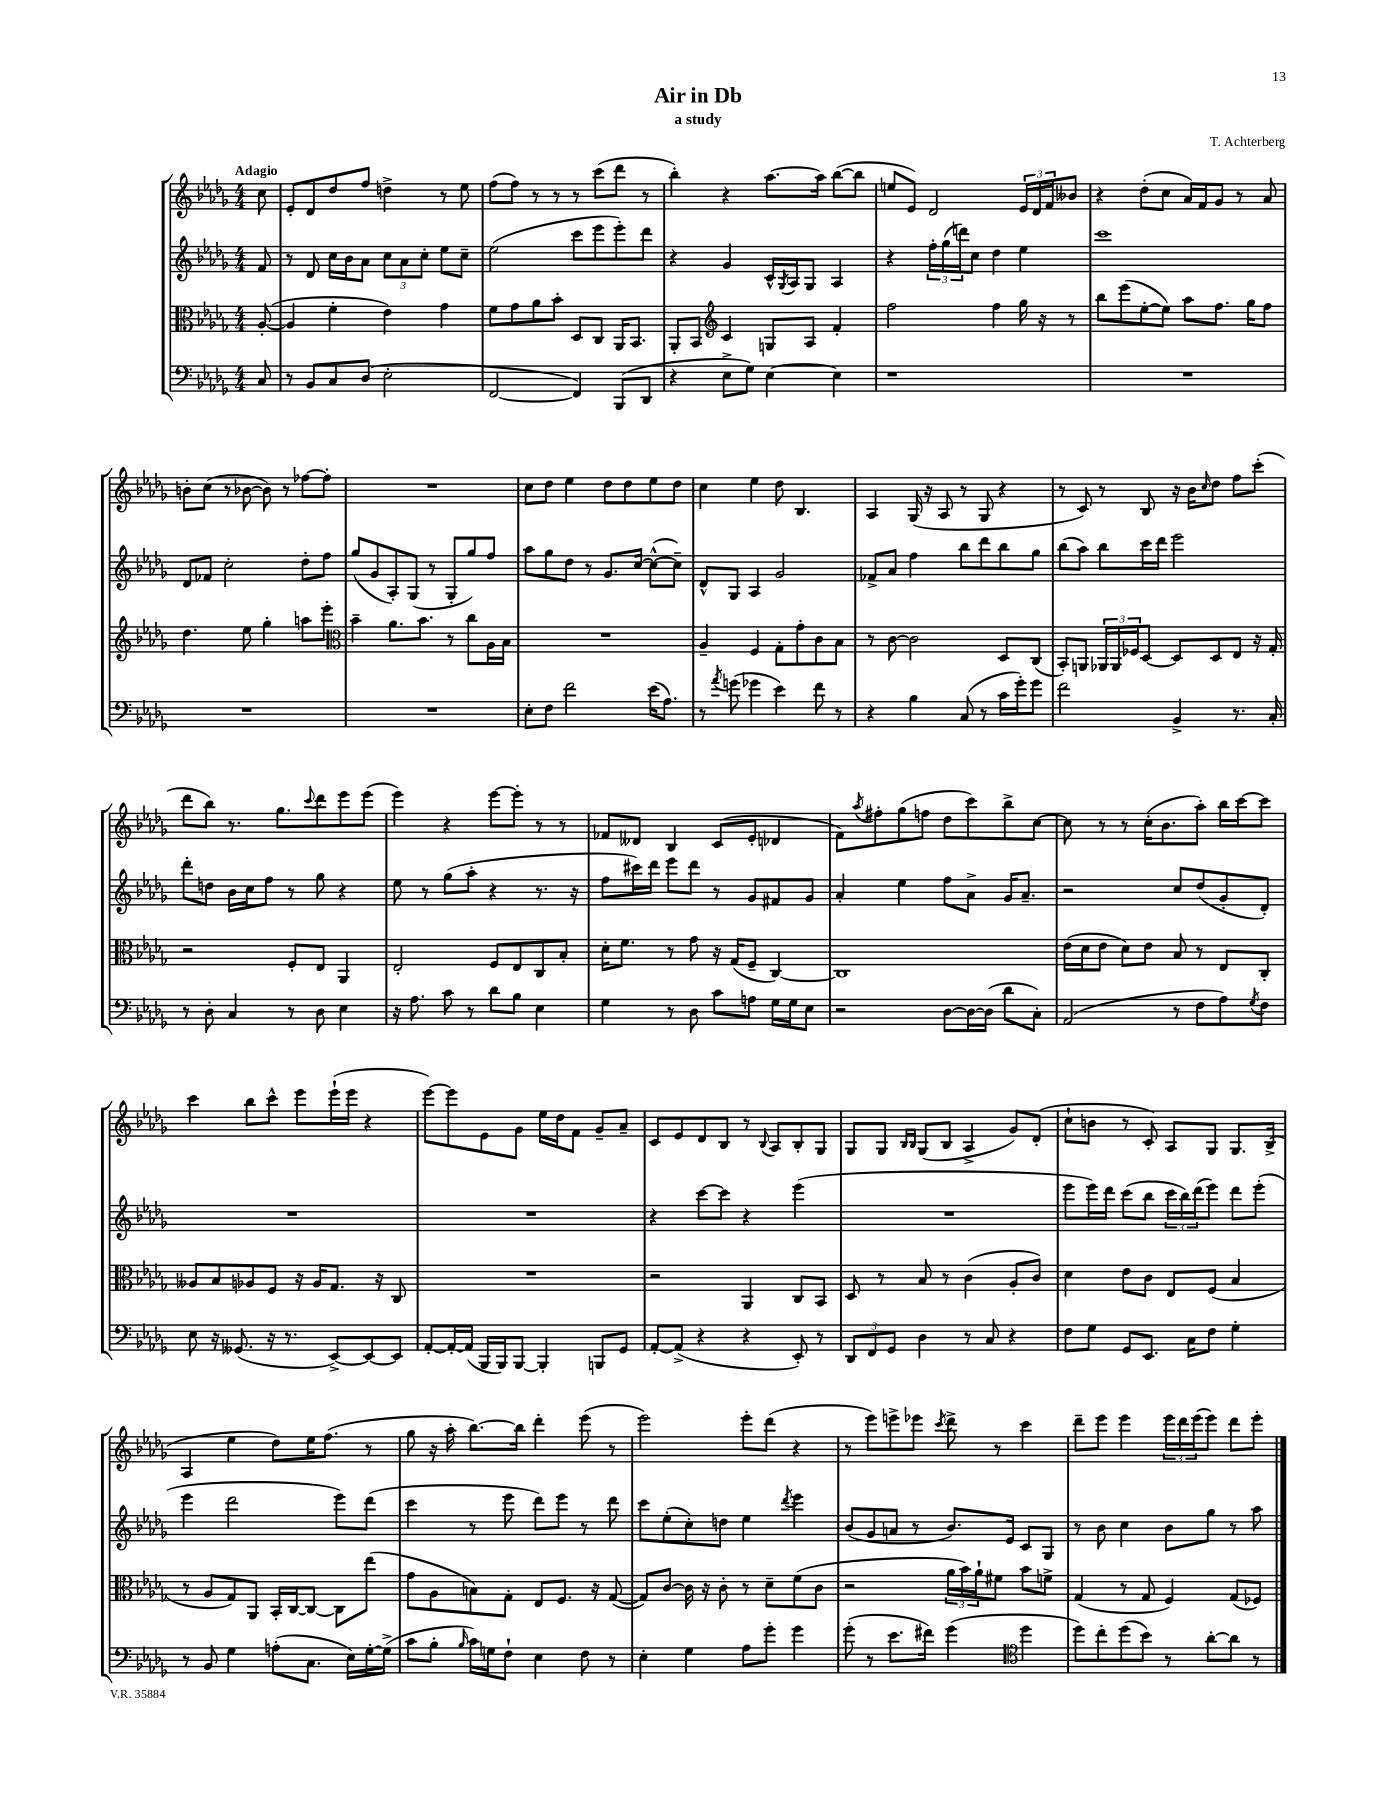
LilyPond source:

\header { title = "Air in Db" composer = "T. Achterberg" subtitle = "a study" }
<<
\new StaffGroup <<
\new Staff = "s0" {
    \clef treble \key des \major \numericTimeSignature \time 4/4 \partial 8 \tempo "Adagio"
    c''8 |
    ees'8-. des'8 des''8 f''8 d''4-> r8 ees''8 |
    f''8( f''8) r8 r8 r8 c'''8( des'''8 r8 |
    bes''4-.) r4 aes''8.~ aes''16 bes''8~( bes''8 |
    e''8 ees'8) des'2 \tuplet 3/2 { ees'16 des'16 f'16 } beses'8 |
    r4 des''8-.( c''8 aes'16) f'16 ges'8 r8 aes'8 |
    b'8-. c''8( r8 bes'8~ bes'8) r8 fes''8~ fes''8-. |
    R1 |
    c''8 des''8 ees''4 des''8 des''8 ees''8 des''8 |
    c''4 ees''4 des''8 bes4. |
    aes4 ges16( r16 aes8 r8 ges8 r4 |
    r8 c'8) r8 bes8 r16 bes'16 \grace { c''16 } des''8 f''8 c'''8-.( |
    des'''8 bes''8) r8. ges''8. \appoggiatura { c'''8 } des'''8 ees'''8 ees'''8( |
    ees'''4) r4 ees'''8~ ees'''8-. r8 r8 |
    fes'8 deses'8 bes4 c'8( ees'8-. des'4 |
    f'8) \acciaccatura { aes''8 } fis''8-. ges''8( f''8 des''8 c'''8) bes''8-> c''8~ |
    c''8 r8 r8 c''16-.( bes'8. aes''8-.) bes''16 c'''16~ c'''8 |
    c'''4 bes''8 c'''8-^ ees'''8 ees'''16-!( ees'''16 r4 |
    ees'''8~) ees'''8 ees'8 ges'8 ees''16 des''16 f'8 ges'8-- aes'8-- |
    c'8 ees'8 des'8 bes8 r8 \appoggiatura { bes8 } aes8 bes8-. ges8 |
    ges8 ges8 \grace { bes16 bes16 } ges8( bes8 aes4-> ges'8) des'8-.( |
    c''8-! b'8 r8 c'8-.) aes8 ges8 ges8. bes16->( |
    aes4 ees''4 des''8) ees''16 f''8.( r8 |
    ges''8 r16 aes''16-. bes''8.~) bes''16 des'''4-. ees'''8( r8 |
    ees'''2) ees'''8-. des'''8( r4 |
    r8 ees'''8) e'''8-> ees'''8 \acciaccatura { c'''8 } des'''8-> r8 c'''4 |
    des'''8-- ees'''8 ees'''4 \tuplet 3/2 { ees'''16 des'''16 ees'''16( } ees'''8) des'''8 ees'''8-. \bar "|." |
}
\new Staff = "s1" {
    \clef treble \key des \major \numericTimeSignature \time 4/4 \partial 8
    f'8 |
    r8 des'8 c''16 bes'16 aes'8 \tuplet 3/2 { c''8 aes'8 c''8-. } ees''8 c''8-- |
    ees''2( c'''8 ees'''8 ees'''8-.) des'''8 |
    r4 ges'4 c'16-^ \acciaccatura { ges8 } aes16 ges8 aes4 |
    r4 \tuplet 3/2 { f''16-. ges''16( d'''16) } c''8 des''4 ees''4 |
    c'''1 |
    des'8 fes'8 c''2-. des''8-. f''8 |
    ges''8( ges'8 aes8-.) ges8( r8 ges8-. ges''8) f''8 |
    aes''8 ges''8 des''8 r8 ges'8. c''16~ c''8~-^( c''8--) |
    des'8-^ ges8 aes4 ges'2 |
    fes'8-> aes'8 f''4 bes''8 des'''8 bes''8 ges''8 |
    bes''8( aes''8) bes''8 c'''16 des'''16 ees'''2 |
    des'''8-. d''8 bes'16 c''16 f''8 r8 ges''8 r4 |
    ees''8 r8 ges''8( aes''8-. r4 r8. r16 |
    f''8 cis'''16) des'''16 ees'''8 des'''8 r8 ges'8 fis'8 ges'8 |
    aes'4-. ees''4 f''8 aes'8-> ges'16 aes'8.-- |
    r2 c''8 des''8( ges'8-. des'8-.) |
    R1 |
    R1 |
    r4 c'''8~ c'''8 r4 ees'''4( |
    R1 |
    ees'''8 ees'''16) des'''16 c'''8( bes''8 \tuplet 3/2 { c'''16 bes''16) des'''16( } ees'''8) des'''8 ees'''8-.( |
    ees'''4 des'''2 ees'''8) des'''8( |
    c'''4 r8 ees'''8 des'''8) ees'''8 r8 des'''8 |
    c'''8 ees''8-.( c''8-.) d''8 ees''4 \acciaccatura { des'''8 } ees'''4 |
    bes'8( ges'8 a'8 r8 bes'8.) ees'16 c'8 ges8 |
    r8 bes'8 c''4 bes'8 ges''8 r8 aes''8 \bar "|." |
}
\new Staff = "s2" {
    \clef alto \key des \major \numericTimeSignature \time 4/4 \partial 8
    aes8~-.( |
    aes4 f'4-. ees'4) ges'4 |
    f'8 ges'8 aes'8 bes'8-. des8 c8 aes,16 bes,8. |
    aes,8-. bes,8 \clef treble c'4 g8 aes8 f'4-. |
    f''2 f''4 ges''16 r16 r8 |
    bes''8 ees'''8( ees''8~-. ees''8) aes''8 f''8. ges''16 f''8 |
    des''4. ees''8 ges''4-. a''8 ees'''8-. |
    \clef alto bes'4-- aes'8. bes'8. r8 c''8 aes16 bes16 |
    R1 |
    aes4-- f4 ges8-. ges'8-. c'8 bes8 |
    r8 c'8~ c'2 des8 c8( |
    bes,8-.) a,8 \tuplet 3/2 { aes,16 aes,16 fes16 } des8~ des8 des8 ees8 r16 ges16-. |
    r2 f8-. ees8 aes,4 |
    ees2-. f8 ees8 c8 bes8-. |
    des'16-. f'8. r8 ges'8 r16 ges16( f8-- c4~) |
    c1 |
    ees'16( des'16 ees'8 des'8) ees'8 bes8 r8 ees8 c8-. |
    aeses8 bes8 aes8 f8 r16 aes16 ges8. r16 c8 |
    R1 |
    r2 aes,4 c8 bes,8 |
    des8 r8 bes8 r8 c'4( aes8-. c'8) |
    des'4 ees'8 c'8 ees8 f8( bes4 |
    r8 aes8 ges8) aes,8 bes,16-. c16~ c8~ c8 ees''8( |
    ges'8 aes8 b8) ges8-. ees8 f8. r16 ges8~( |
    ges8) c'8~ c'16 r16 c'8-. r8 des'8-- f'8( c'8 |
    r2 \tuplet 3/2 { aes'16 bes'16) aes'16-! } fis'8 bes'8 f'8-> |
    ges4( r8 ges8 f4) ges8( fes8) \bar "|." |
}
\new Staff = "s3" {
    \clef bass \key des \major \numericTimeSignature \time 4/4 \partial 8
    c8 |
    r8 bes,8 c8 des8( ees2-. |
    f,2~ f,4) bes,,8( des,8 |
    r4 ees8-> ges8) ees4~ ees4 |
    r1 |
    R1 |
    R1 |
    R1 |
    ees8-. f8 f'2 ees'16( aes8.) |
    r8 \acciaccatura { aes'8 } g'8( ges'4 ees'4) f'8 r8 |
    r4 bes4 c8( r8 c'16 ges'16-.) ges'8 |
    f'2 bes,4-> r8. c16-. |
    r8 des8-. c4 r8 des8 ees4 |
    r16 aes8. c'8 r8 des'8 bes8 ees4 |
    ges4 r8 des8 c'8 a8 ges16 ges16 ees8 |
    r2 des8~ des16~ des16( des'8 c8-.) |
    aes,2( r8 f8 aes8) \acciaccatura { ges8 } f8 |
    ees8 r16 geses,8.( r16 r8. ees,8~->) ees,8~ ees,8 |
    aes,8~-. aes,16~-. aes,16( bes,,16 bes,,16) bes,,8~ bes,,4-. b,,8 ges,8 |
    aes,8~-. aes,8->( r4 r4 ees,8-.) r8 |
    \tuplet 3/2 { des,8 f,8 ges,8 } des4 r8 c8 r4 |
    f8 ges8 ges,8 ees,8. c16 f8 ges4-. |
    r8 bes,8 ges4 a8-.( c8. ees16) ges16~-. ges16->( |
    c'8 bes8-. \grace { bes16 } c'16) g16 f8-! ees4 f8 r8 |
    ees4-. ges4 aes8 ges'8-. ges'4 |
    ges'8-.( r8 ees'8. fis'16) ges'4( \clef tenor des''4 |
    des''8) c''8-. des''8( bes'8) r8 aes'8~-. aes'8 r8 \bar "|." |
}
>>
>>
\layout { \context { \Score \remove "Bar_number_engraver" } }
